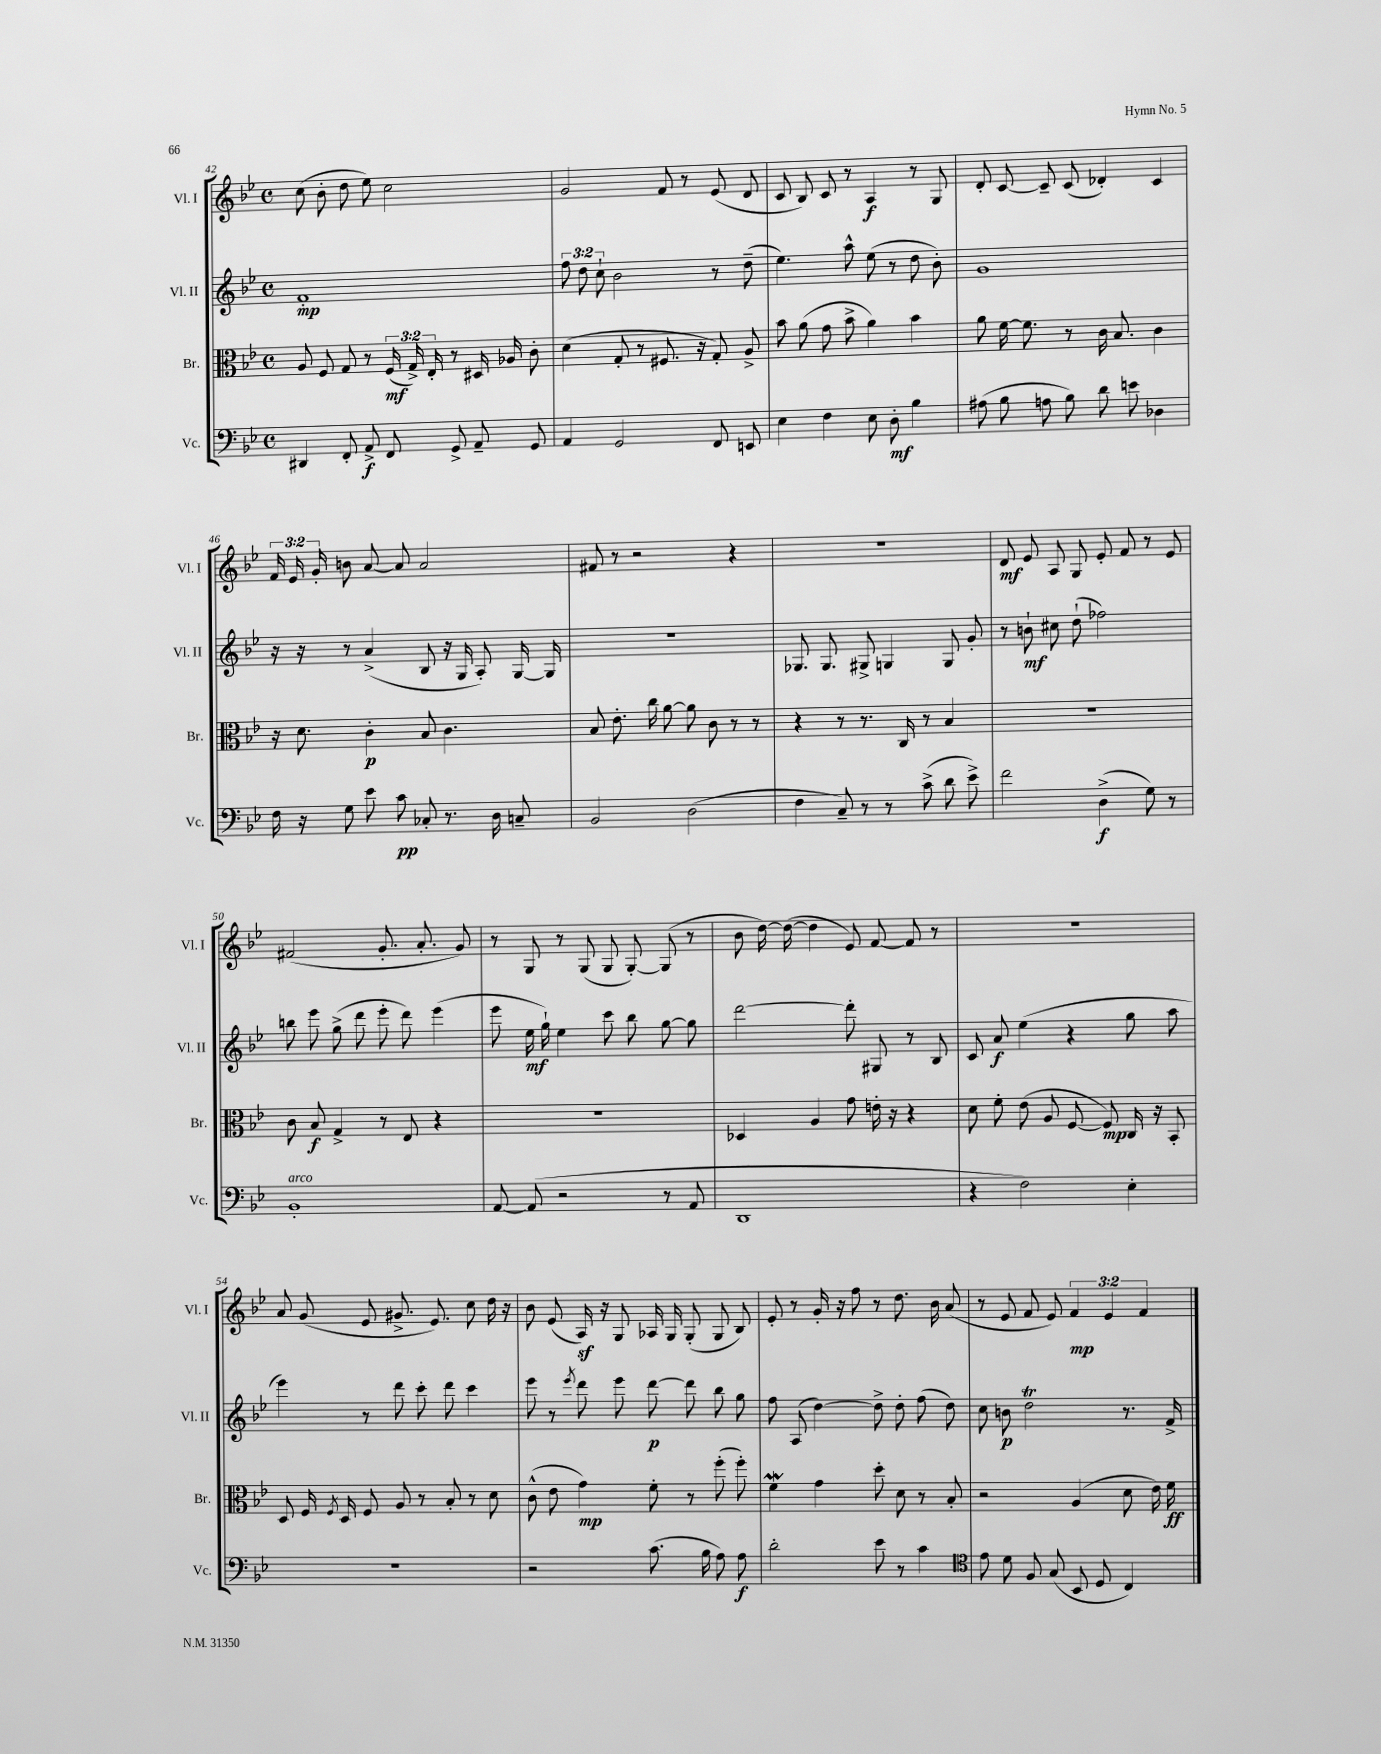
<<
\new StaffGroup <<
\new Staff = "s0" \with { instrumentName = "Vl. I" shortInstrumentName = "Vl. I" } {
    \clef treble \key bes \major \defaultTimeSignature \time 4/4 \override Staff.TupletNumber.text = #tuplet-number::calc-fraction-text
    \autoBeamOff c''8( bes'8-. d''8 ees''8) c''2 |
    g'2 f'8 r8 ees'8( d'8 |
    c'8 bes8) c'8 r8 a4\f r8 g8 |
    d'8-. c'8~ c'8-- c'8( des'4-.) c'4 |
    \tuplet 3/2 { f'16 ees'16 g'16-. } b'8 a'8~ a'8 a'2 |
    fis'8 r8 r2 r4 |
    R1 |
    d'8\mf ees'8 a8 g8 ees'8-. f'8 r8 ees'8 |
    fis'2( g'8.-. a'8.-. g'8) |
    r8 g8 r8 g8( g8 g8~-.) g8( r8 |
    bes'8 d''16~) d''16~( d''4 ees'8) f'8~ f'8 r8 |
    R1 |
    a'8 g'8( ees'8 gis'8.-> ees'8.) c''8 d''16 r16 |
    bes'8 ees'8( a16\sf) r16 g8 aes16 g16 g8-.( g8 bes8) |
    ees'8-. r8 g'16-. r16 f''8 r8 d''8. bes'16 a'8( |
    r8 ees'8 f'8 ees'8) \tuplet 3/2 { f'4\mp ees'4 f'4 } \bar "|." |
}
\new Staff = "s1" \with { instrumentName = "Vl. II" shortInstrumentName = "Vl. II" } {
    \clef treble \key bes \major \defaultTimeSignature \time 4/4 \override Staff.TupletNumber.text = #tuplet-number::calc-fraction-text
    \autoBeamOff f'1-.\mp |
    \tuplet 3/2 { f''8 d''8 c''8-! } bes'2 r8 d''8--( |
    ees''4.) a''8-^ ees''8( r8 d''8 bes'8-.) |
    g'1 |
    r16 r16 r8 a'4->( bes8 r16 g16 a8-.) g16~ g16 |
    R1 |
    ges8. ges8. gis8-> g4 g8 g'8-. |
    r8 b'8-!\mf cis''8 d''8-!( fes''2) |
    b''8 ees'''8 g''8->( d'''8 ees'''8-. d'''8) ees'''4( |
    ees'''8 ees''16\mf g''16-!) ees''4 c'''8 bes''8 g''8~ g''8 |
    d'''2~ d'''8-. gis8 r8 bes8 |
    c'8 a'8\f ees''4( r4 g''8 a''8 |
    ees'''4) r8 d'''8 c'''8-. d'''8 c'''4 |
    ees'''8 r8 \acciaccatura { ees'''8 } d'''8 ees'''8 d'''8~\p d'''8 bes''8 g''8 |
    f''8 a8( d''4~) d''8-> d''8-. f''8( d''8) |
    c''8 b'8\p d''2\trill r8. f'16-> \bar "|." |
}
\new Staff = "s2" \with { instrumentName = "Br." shortInstrumentName = "Br." } {
    \clef alto \key bes \major \defaultTimeSignature \time 4/4 \override Staff.TupletNumber.text = #tuplet-number::calc-fraction-text
    \autoBeamOff a8 f8 g8 r8 \tuplet 3/2 { f16\mf( g16->) ees16-. } r8 dis16 aes16 c'8-. |
    d'4( g8-. r8 fis8. r16 g8-.) a8-> |
    bes'8 a'8( g'8 bes'8-> a'4) bes'4 |
    a'8 f'16~ f'8. r8 c'16 bes8. c'4 |
    r16 d'8. c'4-.\p bes8 c'4. |
    bes8 ees'8.-. c''16 a'8~ a'8 c'8 r8 r8 |
    r4 r8 r8. c16 r8 bes4 |
    R1 |
    c'8 bes8\f g4-> r8 ees8 r4 |
    r1 |
    des4 a4 g'8 e'16-. r16 r4 |
    d'8 f'8-. ees'8( a8 f8~ f8\mp) c16 r16 bes,8-. |
    d8 f16 \acciaccatura { f8 } d16 f8 a8 r8 bes8-. r8 d'8 |
    c'8-^( ees'8 g'4\mp) f'8-. r8 f''8-.( f''8-.) |
    f'4\mordent g'4 d''8-. d'8 r8 bes8-. |
    r2 a4( d'8 ees'16) f'16\ff \bar "|." |
}
\new Staff = "s3" \with { instrumentName = "Vc." shortInstrumentName = "Vc." } {
    \clef bass \key bes \major \defaultTimeSignature \time 4/4
    \autoBeamOff dis,4 f,8-. a,8->\f f,8 g,8-> a,8-- g,8 |
    a,4 g,2 f,8 e,8 |
    ees4 f4 ees8 d8-.\mf bes4 |
    ais8( bes8 a8 bes8) d'8 e'8 des4 |
    f16 r16 g8 ees'8 c'8\pp ces8-. r8. d16 c8-- |
    bes,2 d2( |
    f4 c8--) r8 r8 c'8->( d'8 ees'8->) |
    f'2 d4->\f( g8) r8 |
    bes,1-.^\markup { \italic "arco" } |
    a,8~ a,8( r2 r8 a,8 |
    d,1 |
    r4 f2) ees4-. |
    r1 |
    r2 c'8.( bes16 a8) a8\f |
    d'2-. ees'8 r8 c'4 |
    \clef tenor ees'8 d'8 f8 g8( bes,8 d8 c4) \bar "|." |
}
>>
>>
\layout { \context { \Score currentBarNumber = #42 } }
